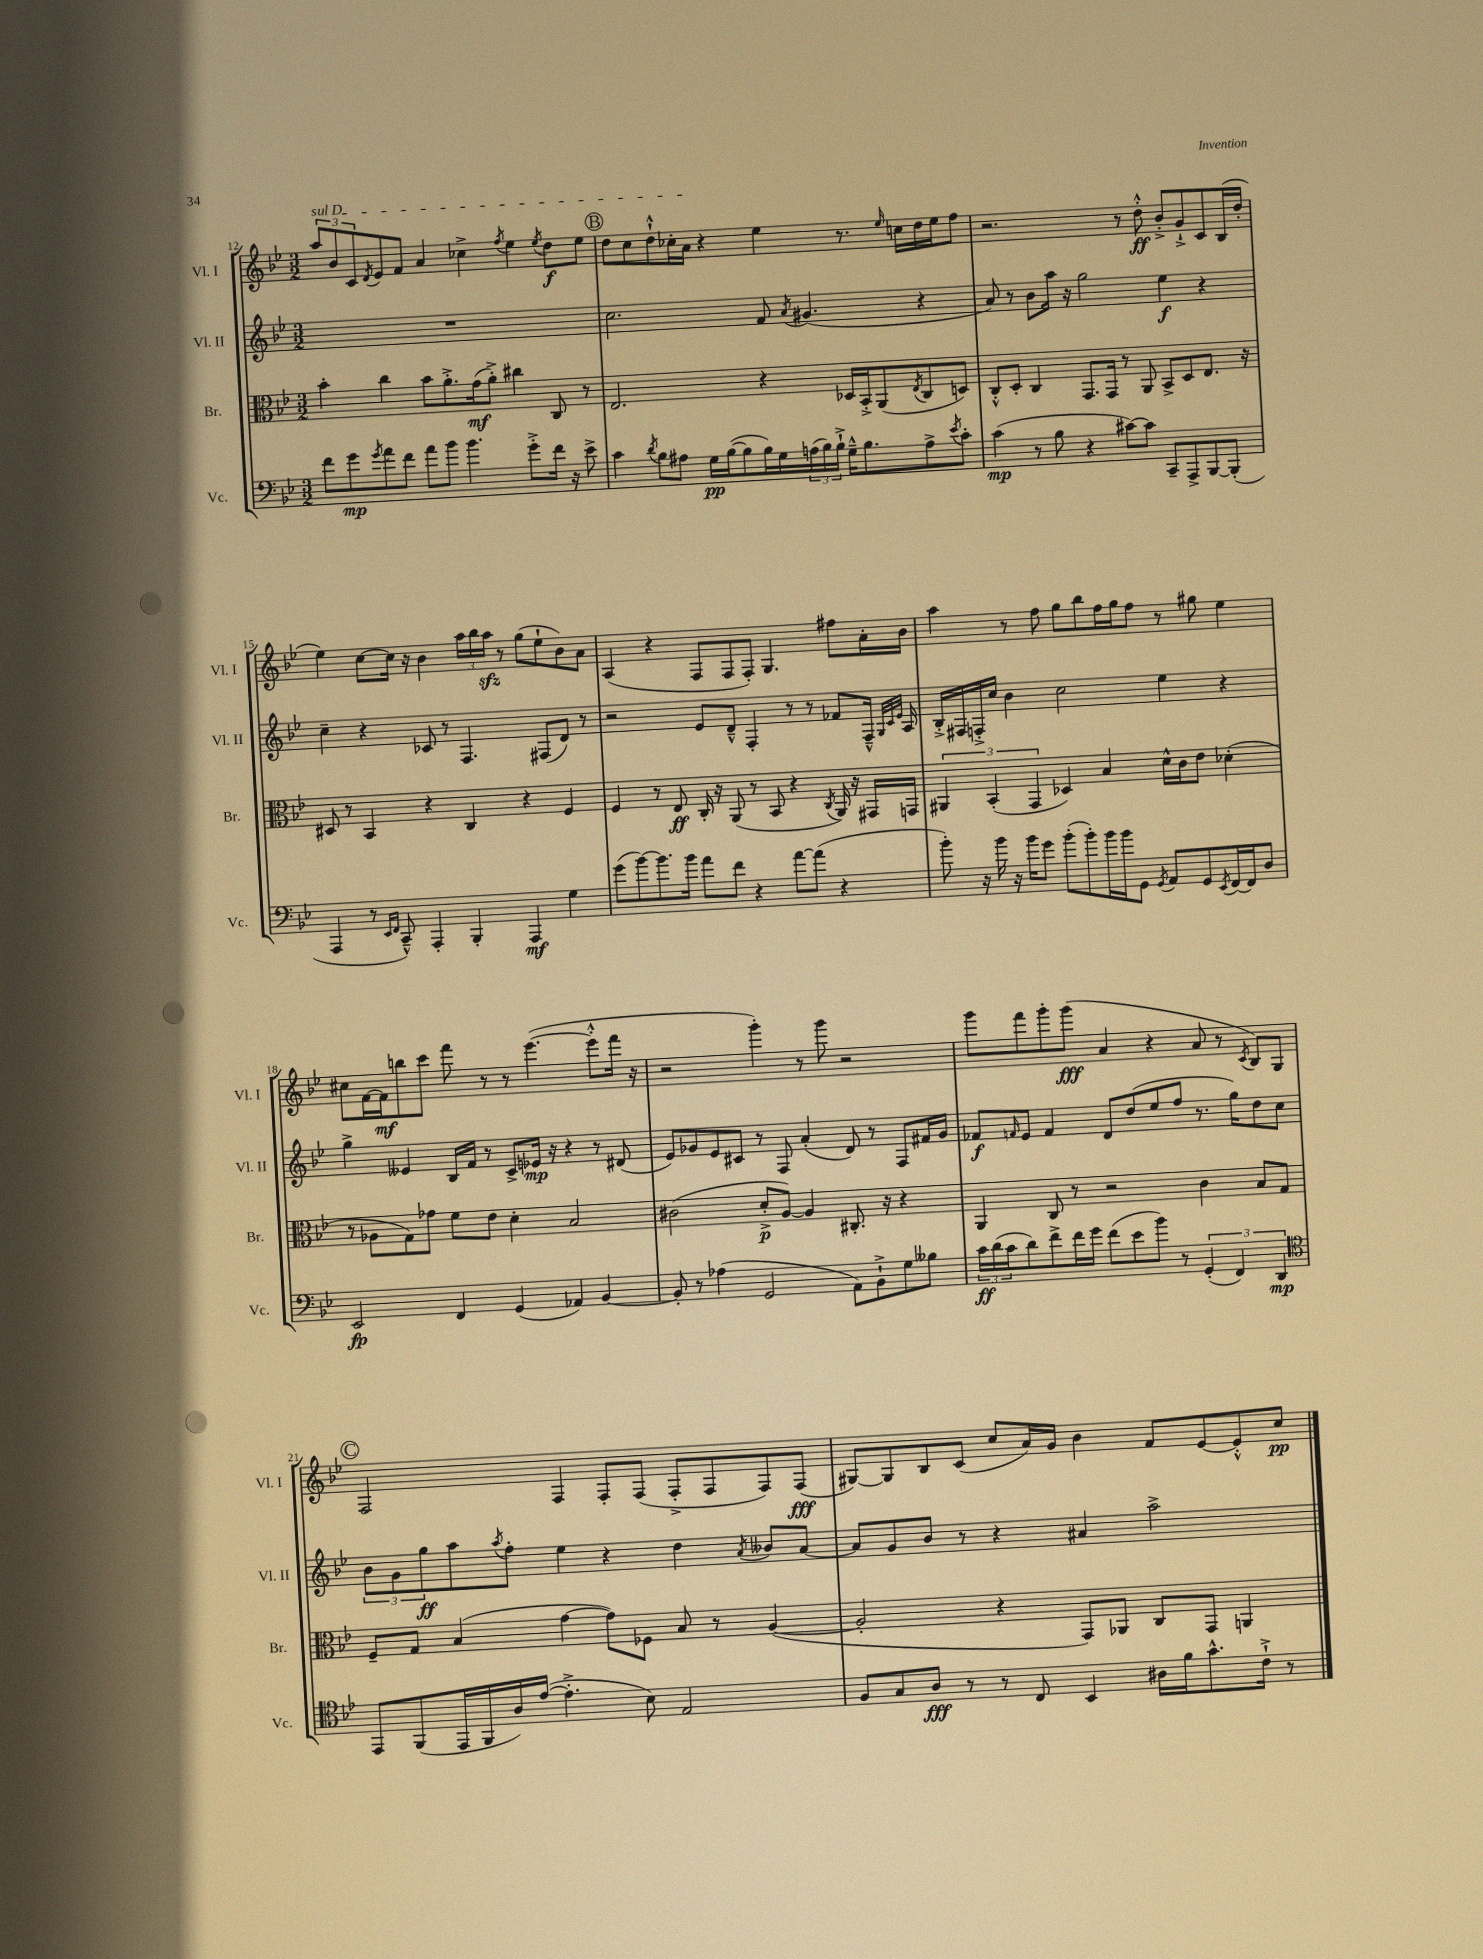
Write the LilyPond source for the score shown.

<<
\new StaffGroup <<
\new Staff = "s0" \with { instrumentName = "Vl. I" shortInstrumentName = "Vl. I" } {
    \clef treble \key bes \major \numericTimeSignature \time 3/2
    \tuplet 3/2 { \once \override TextSpanner.bound-details.left.text = \markup { \italic "sul D" } a''8\startTextSpan bes'8 c'8 } \acciaccatura { d'8 } ees'8 f'8 a'4 ces''4-> \acciaccatura { f''8 } ees''4 \acciaccatura { ees''8 } d''8\f ees''8 |
    \mark \markup { \circle "B" } d''8 c''8 d''8-!-^ ces''16-. a'16\stopTextSpan r4 ees''4 r8. \grace { ees''16 } c''16 d''16 ees''16 f''8 |
    r2. r8 d''8-.-^\ff bes'8-.-> g'8-!-> c'8 bes16( d''16-. |
    ees''4) c''8~ c''16 r16 bes'4 \tuplet 3/2 { a''16 bes''16 a''16\sfz } r8 g''8( ees''8-! bes'8) a'8 |
    a4( r4 f8 f8 f8-.) g4. fis''8 a'16-. bes'16 |
    a''4 r8 f''8 g''8 bes''8 f''16 g''16 f''8 r8 gis''8 ees''4 |
    cis''8 f'16~ f'16\mf b''8 c'''8 f'''8 r8 r8 ees'''4.~( ees'''8-.-^ f'''16 r16 |
    r2 g'''4-.) r8 g'''8 r2 |
    g'''8 f'''8 g'''8-. g'''8\fff( a'4 r4 a'8 r8 \acciaccatura { c'8 } bes8) g8 |
    \mark \markup { \circle "C" } f2 f4 f8-. f8( f8-.-> f8 f8) f8\fff( |
    gis8~) gis8 bes8 c'8( c''8 a'16) g'16 bes'4 f'8 ees'8~ ees'8-.-^ c''8\pp \bar "|." |
}
\new Staff = "s1" \with { instrumentName = "Vl. II" shortInstrumentName = "Vl. II" } {
    \clef treble \key bes \major \numericTimeSignature \time 3/2
    R1. |
    \mark \markup { \circle "B" } c''2. f'8 \acciaccatura { a'8 } gis'4.( r4 |
    a'8) r8 bes'8 a''16 r16 g''2 ees''4\f r4 |
    c''4-- r4 ces'8 r8 f4. fis8( d'8) r8 |
    r2 ees'8 d'8---^ f4-. r8 r8 fes'8 f16---^ \grace { g32 c'32 ees'32 } a16 |
    bes16-.-> fis16 f16-.-> c''16 bes'4 c''2 ees''4 r4 |
    g''4-> eeses'4 bes16 f'16 r8 c'8-> ees'16\mp r16 r4 r8 dis'8( |
    ees'8) ges'8 ees'8 cis'8 r8 f8 a'4-.( d'8) r8 f8 fis'16 ges'16 |
    fes'8\f \grace { f'16 } ees'8 f'4 d'8 d''8( ees''8 f''8 r8. g''16) d''8 c''8 |
    \mark \markup { \circle "C" } \tuplet 3/2 { bes'8 g'8 g''8\ff } a''8 \acciaccatura { a''8 } f''8-. ees''4 r4 d''4 \acciaccatura { a'8 } beses'8 a'8~ |
    a'8 g'8 bes'8 r8 r4 ais'4 a''2-> \bar "|." |
}
\new Staff = "s2" \with { instrumentName = "Br." shortInstrumentName = "Br." } {
    \clef alto \key bes \major \numericTimeSignature \time 3/2
    bes'4-. c''4 bes'8 a'8.-.-> g'16\mf( a'8-.->) cis''4 c8 r8 |
    \mark \markup { \circle "B" } ees2. r4 des16 bes,16-.-> a,8( \acciaccatura { ees8 } c8 d8) |
    c8-.-^ d8-. c4 g,8. g,16 r8 a,8 bes,8-> d8 ees8. r16 |
    dis8 r8 bes,4 r4 c4 r4 f4 |
    f4 r8 ees8\ff c16-. r16 a,8( r8 bes,8 r4 \acciaccatura { c8 } a,16) r16 gis,16 g,16 |
    \tuplet 3/2 { ais,4 bes,4-.( g,4 } des4) bes4 d'16-^ c'16 ees'8 des'4-.( |
    r8 aes8 g8) ges'8 f'8 ees'8 d'4-. bes2 |
    cis'2( d'8-.->\p a8~) a4 cis8.-. r16 r4 |
    a,4 c8 r8 r2 c'4 bes8 g8 |
    \mark \markup { \circle "C" } f8-- g8 bes4( g'4~ g'8) fes8 bes8 r8 a4~( |
    a2-. r4 g,8) aes,8 c8 g,8 a,4 \bar "|." |
}
\new Staff = "s3" \with { instrumentName = "Vc." shortInstrumentName = "Vc." } {
    \clef bass \key bes \major \numericTimeSignature \time 3/2
    f'8 g'8\mp \acciaccatura { g'8 } a'8 f'8 a'8 bes'8 bes'4. g'8-.-> f'16 r16 ees'8-> |
    \mark \markup { \circle "B" } c'4 \acciaccatura { d'8 } bes8 ais8 g16\pp bes16~( bes8 bes16) g16 \tuplet 3/2 { a16( bes16) bes16-!-> } g16---^ bes8. a8-> \acciaccatura { ees'8 } c'8-. |
    c'4\mp( r8 bes8 r4 cis'8~) cis'8 c,8-- a,,8-> bes,,8~ bes,,8-.( |
    a,,4 r8 \grace { ees,16 f,16 } c,8---^) a,,4-. bes,,4-. a,,4\mf g4 |
    g'8( bes'8~) bes'8. bes'16 a'8 f'8 r4 a'8~ a'8( r4 |
    bes'8-.) r16 bes'16 r16 bes'16 g'8 bes'8-.( bes'8-.) bes'16 bes'16 g,8 \acciaccatura { g,8 } a,8 g,8 \acciaccatura { ees,8 } f,16~ f,16 d8 |
    ees,2\fp f,4 g,4( aes,4) bes,4~ |
    bes,8-. r8 aes4( g,2 a,8) bes,8-!-> g8 beses8 |
    \tuplet 3/2 { c'16\ff d'16( c'16 } d'8) f'8-> f'16 g'16 f'8( ees'8 bes'8) r8 \tuplet 3/2 { g,4-.( f,4) d,4\mp } |
    \mark \markup { \circle "C" } \clef tenor ees,8 f,8( ees,16 f,16 a16) ees'16~( ees'4.-.-> bes8) ees2 |
    f8 g8 a8\fff r8 r8 c8 bes,4 ais16 f'16 g'8.-^ c'16-!-> r8 \bar "|." |
}
>>
>>
\layout { \context { \Score currentBarNumber = #12 } }
